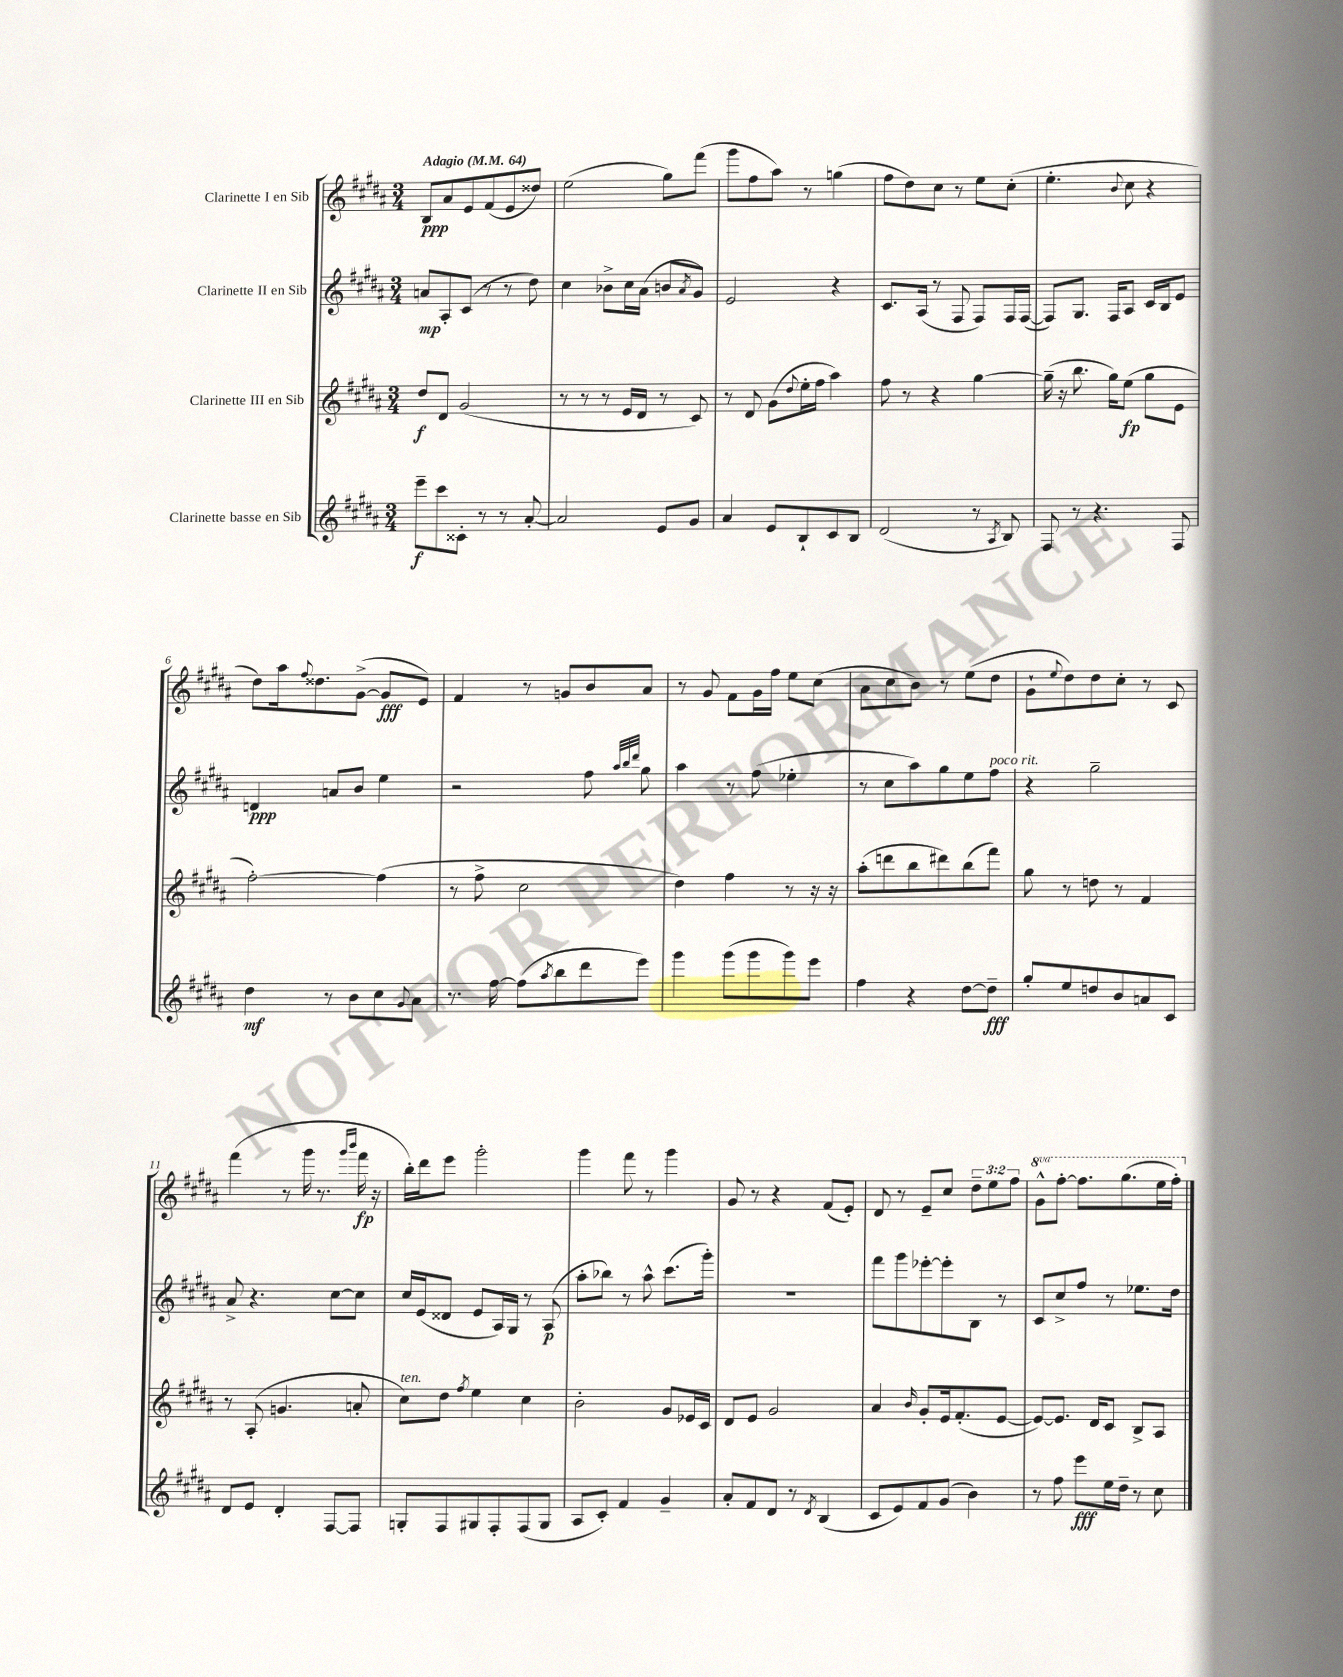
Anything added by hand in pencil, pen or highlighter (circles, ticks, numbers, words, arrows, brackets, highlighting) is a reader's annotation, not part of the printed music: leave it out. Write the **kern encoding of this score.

**kern	**dynam	**kern	**dynam	**kern	**dynam	**kern	**dynam
*part4	*part4	*part3	*part3	*part2	*part2	*part1	*part1
*staff4	*staff4	*staff3	*staff3	*staff2	*staff2	*staff1	*staff1
*I"Clarinette basse en Sib	*	*I"Clarinette III en Sib	*	*I"Clarinette II en Sib	*	*I"Clarinette I en Sib	*
*clefG2	*	*clefG2	*	*clefG2	*	*clefG2	*
*k[f#c#g#d#a#]	*	*k[f#c#g#d#a#]	*	*k[f#c#g#d#a#]	*	*k[f#c#g#d#a#]	*
*M3/4	*	*M3/4	*	*M3/4	*	*M3/4	*
*MM64	*	*MM64	*	*MM64	*	*MM64	*
=1	=1	=1	=1	=1	=1	=1	=1
!	!	!	!	!	!	!LO:TX:a:B:t=Adagio	!
8eee~\L	f	8dd#/L	f	8an/L	mp	8B/L	ppp
8ccc#\	.	8d#/J	.	8A#'/	.	8a#/	.
8c##X'\J	.	(2g#/	.	(8c#/J	.	8e/	.
8r	.	.	.	8r	.	(8f#/	.
8r	.	.	.	8r	.	8e/	.
[8a#'/	.	.	.	8dd#\)	.	8dd##X/J)	.
=2	=2	=2	=2	=2	=2	=2	=2
2a#/]	.	8r	.	4cc#\	.	(2ee\	.
.	.	8r	.	.	.	.	.
.	.	8r	.	8b-X^\L	.	.	.
.	.	16e/LL	.	16cc#\L	.	.	.
.	.	16d#/JJ	.	(16a#\JJ	.	.	.
8e/L	.	8r	.	8bn/L	.	8gg#\L)	.
.	.	.	.	8qa#/	.	.	.
8g#/J	.	8c#/)	.	8g#/J)	.	(8fff#\J	.
=3	=3	=3	=3	=3	=3	=3	=3
4a#/	.	8r	.	2e/	.	8ggg#\L	.
.	.	8d#/	.	.	.	8ff#\	.
8e/L	.	(8g#\L	.	.	.	8aa#\J)	.
.	.	8qqdd#/	.	.	.	.	.
8B`/	.	16ee'\L	.	.	.	8r	.
.	.	16ff#\JJ	.	.	.	.	.
8c#/	.	4aa#\)	.	4r	.	(4ggn\	.
8B/J	.	.	.	.	.	.	.
=4	=4	=4	=4	=4	=4	=4	=4
(2d#/	.	8ff#\	.	8.c#/L	.	8ff#\L	.
.	.	8r	.	.	.	8dd#\)	.
.	.	.	.	(16A#/Jk	.	.	.
.	.	4r	.	8r	.	8cc#\J	.
.	.	.	.	8F#/	.	8r	.
8r	.	[4gg#\	.	8F#/L)	.	8ee\L	.
8qA#/	.	.	.	.	.	.	.
8B/)	.	.	.	16F#/L	.	(8cc#'\J	.
.	.	.	.	([16F#/JJ	.	.	.
=5	=5	=5	=5	=5	=5	=5	=5
8F#/	.	(16gg#~\]	.	8F#/L])	.	4.ee'\	.
.	.	16r	.	.	.	.	.
8r	.	8.bb\	.	8.G#/J	.	.	.
4.r	.	.	.	.	.	.	.
.	.	16gg#\KL)	.	16F#/KL	.	.	.
.	.	.	.	.	.	8qqb/	.
.	.	(8ee\J	fp	8A#/J	.	8cc#\	.
.	.	8gg#\L	.	16c#/LL	.	4r	.
.	.	.	.	16B/J	.	.	.
8F#/	.	8e\J	.	8e/J	.	.	.
!!LO:LB:g=z
=6	=6	=6	=6	=6	=6	=6	=6
4dd#\	mf	[2ff#'\)	.	4dn/	ppp	8dd#\L)	.
.	.	.	.	.	.	16aa#\k	.
.	.	.	.	.	.	8qqff#/	.
.	.	.	.	.	.	8.dd##X\	.
8r	.	.	.	8an/L	.	.	.
8b\L	.	.	.	8b/J	.	([8g#^\J	.
8cc#\	.	(4ff#\]	.	4ee\	.	8g#/L]	fff
8qqg#/	.	.	.	.	.	.	.
8a#\J	.	.	.	.	.	8e/J)	.
=7	=7	=7	=7	=7	=7	=7	=7
8.r	.	8r	.	2r	.	4f#/	.
.	.	8ff#^\	.	.	.	.	.
[16ff#\	.	.	.	.	.	.	.
(8ff#\L]	.	2cc#\	.	.	.	8r	.
8qaa#/	.	.	.	.	.	.	.
8bb\	.	.	.	.	.	8gn/L	.
8ddd#\	.	.	.	8ff#\	.	8b/	.
.	.	.	.	32qqaa#/LLL	.	.	.
.	.	.	.	32qqbb/	.	.	.
.	.	.	.	32qqddd#/JJJ	.	.	.
8eee\J)	.	.	.	8gg#\	.	8a#/J	.
=8	=8	=8	=8	=8	=8	=8	=8
4ggg#\	.	4dd#\)	.	4aa#\	.	8r	.
.	.	.	.	.	.	8g#/	.
(8ggg#\L	.	4ff#\	.	8r	.	8f#\L	.
8ggg#\	.	.	.	(8ff#\	.	16g#\L	.
.	.	.	.	.	.	16ff#\JJ	.
8ggg#\)	.	8r	.	4ee-X'\	.	8ee\L	.
8eee\J	.	16r	.	.	.	(8cc#\J	.
.	.	16r	.	.	.	.	.
=9	=9	=9	=9	=9	=9	=9	=9
4ff#\	.	(8aa#'\L	.	8r	.	8a#\L	.
.	.	8dddn\	.	8cc#\L	.	8cc#\	.
4r	.	8bb\	.	8aa#\)	.	8b\J)	.
.	.	8ddd#X\)	.	8gg#\	.	8r	.
[8dd#\L	.	(8bb\	.	8ee\	.	(8ee\L	.
!	!	!	!	!LO:TX:a:i:t=poco rit.	!	!	!
8dd#~\J]	fff	8fff#\J)	.	8ff#\J	.	8dd#\J	.
=10	=10	=10	=10	=10	=10	=10	=10
8gg#'/L	.	8gg#\	.	4r	.	8g#`\L	.
.	.	.	.	.	.	8qqee/	.
8ee/	.	8r	.	.	.	8dd#\)	.
8ddn/	.	8ddn\	.	2gg#~\	.	8dd#\	.
8b/	.	8r	.	.	.	8cc#'\J	.
8an/	.	4f#/	.	.	.	8r	.
8c#/J	.	.	.	.	.	8c#/	.
!!LO:LB:g=z
=11	=11	=11	=11	=11	=11	=11	=11
8d#/L	.	8r	.	8a#^/	.	(4fff#\	.
8e/J	.	(8A#'/	.	4.r	.	.	.
4d#'/	.	4.gn/	.	.	.	8r	.
.	.	.	.	.	.	16ggg#\	.
.	.	.	.	.	.	8.r	.
[8F#/L	.	.	.	[8cc#\L	.	.	.
.	.	.	.	.	.	16qqggg#/LL	.
.	.	.	.	.	.	16qqbbb/JJ	.
8F#/J]	.	8an'/	.	8cc#\J]	.	16fff#\	fp
.	.	.	.	.	.	16r	.
=12	=12	=12	=12	=12	=12	=12	=12
!	!	!LO:TX:a:i:t=ten.	!	!	!	!	!
8Gn'/L	.	8cc#\L)	.	16cc#/LL	.	16bb'\LL)	.
.	.	.	.	(16e/J	.	16ddd#\J	.
8F#/	.	8dd#\J	.	8d##X/J	.	8eee\J	.
.	.	8qff#/	.	.	.	.	.
8G#X/	.	4ee\	.	8e/L	.	2ggg#'\	.
8F#'/	.	.	.	16A#/L)	.	.	.
.	.	.	.	16G#/JJ	.	.	.
(8F#/	.	4cc#\	.	8r	.	.	.
8G#/J	.	.	.	(8A#/	p	.	.
=13	=13	=13	=13	=13	=13	=13	=13
8A#/L	.	2b'\	.	8aa#'\L	.	4ggg#\	.
8c#'/J)	.	.	.	8bb-X\J)	.	.	.
4f#/	.	.	.	8r	.	8fff#\	.
.	.	.	.	8aa#^^\	.	8r	.
4g#~/	.	8g#/L	.	(8.ccc#\L	.	4ggg#\	.
.	.	16e-X/L	.	.	.	.	.
.	.	16c#/JJ	.	16ggg#'\Jk)	.	.	.
=14	=14	=14	=14	=14	=14	=14	=14
8a#'/L	.	8d#/L	.	2.r	.	8g#/	.
8f#/	.	8e/J	.	.	.	8r	.
8d#/J	.	2g#/	.	.	.	4r	.
8r	.	.	.	.	.	.	.
8qd#/	.	.	.	.	.	.	.
(4B/	.	.	.	.	.	(8f#/L	.
.	.	.	.	.	.	8e'/J)	.
=15	=15	=15	=15	=15	=15	=15	=15
8c#/L	.	4a#/	.	8fff#\L	.	8d#/	.
8e/)	.	.	.	8ggg#\	.	8r	.
.	.	16qqb/	.	.	.	.	.
8f#/	.	8g#'/L	.	[8eee-X'\	.	8e~/L	.
(8g#/J	.	16e/k	.	8eee-'\]	.	8cc#/J	.
.	.	(8.f#'/	.	.	.	.	.
4b\)	.	.	.	8B\J	.	12dd#~\L	.
.	.	.	.	.	.	12ee\	.
.	.	[8e/J	.	8r	.	.	.
.	.	.	.	.	.	12ff#\J	.
=16	=16	=16	=16	=16	=16	=16	=16
*	*	*	*	*	*	*8va	*
8r	.	8e/L_)	.	8c#/L	.	8gg#^^\L	.
8ff#\	.	8.e/J]	.	8cc#^/	.	[8fff#'\J	.
8eee\L	fff	.	.	8ff#/J	.	8.fff#\L]	.
.	.	16d#/KL	.	.	.	.	.
16ee\L	.	8c#/J	.	8r	.	.	.
16dd#~\JJ	.	.	.	.	.	(8.ggg#\	.
8r	.	8B^/L	.	8.ee-X\L	.	.	.
8cc#\	.	8A#/J	.	.	.	16eee\L	.
.	.	.	.	16dd#\Jk	.	16fff#'\JJ)	.
*	*	*	*	*	*	*X8va	*
==	==	==	==	==	==	==	==
*-	*-	*-	*-	*-	*-	*-	*-
